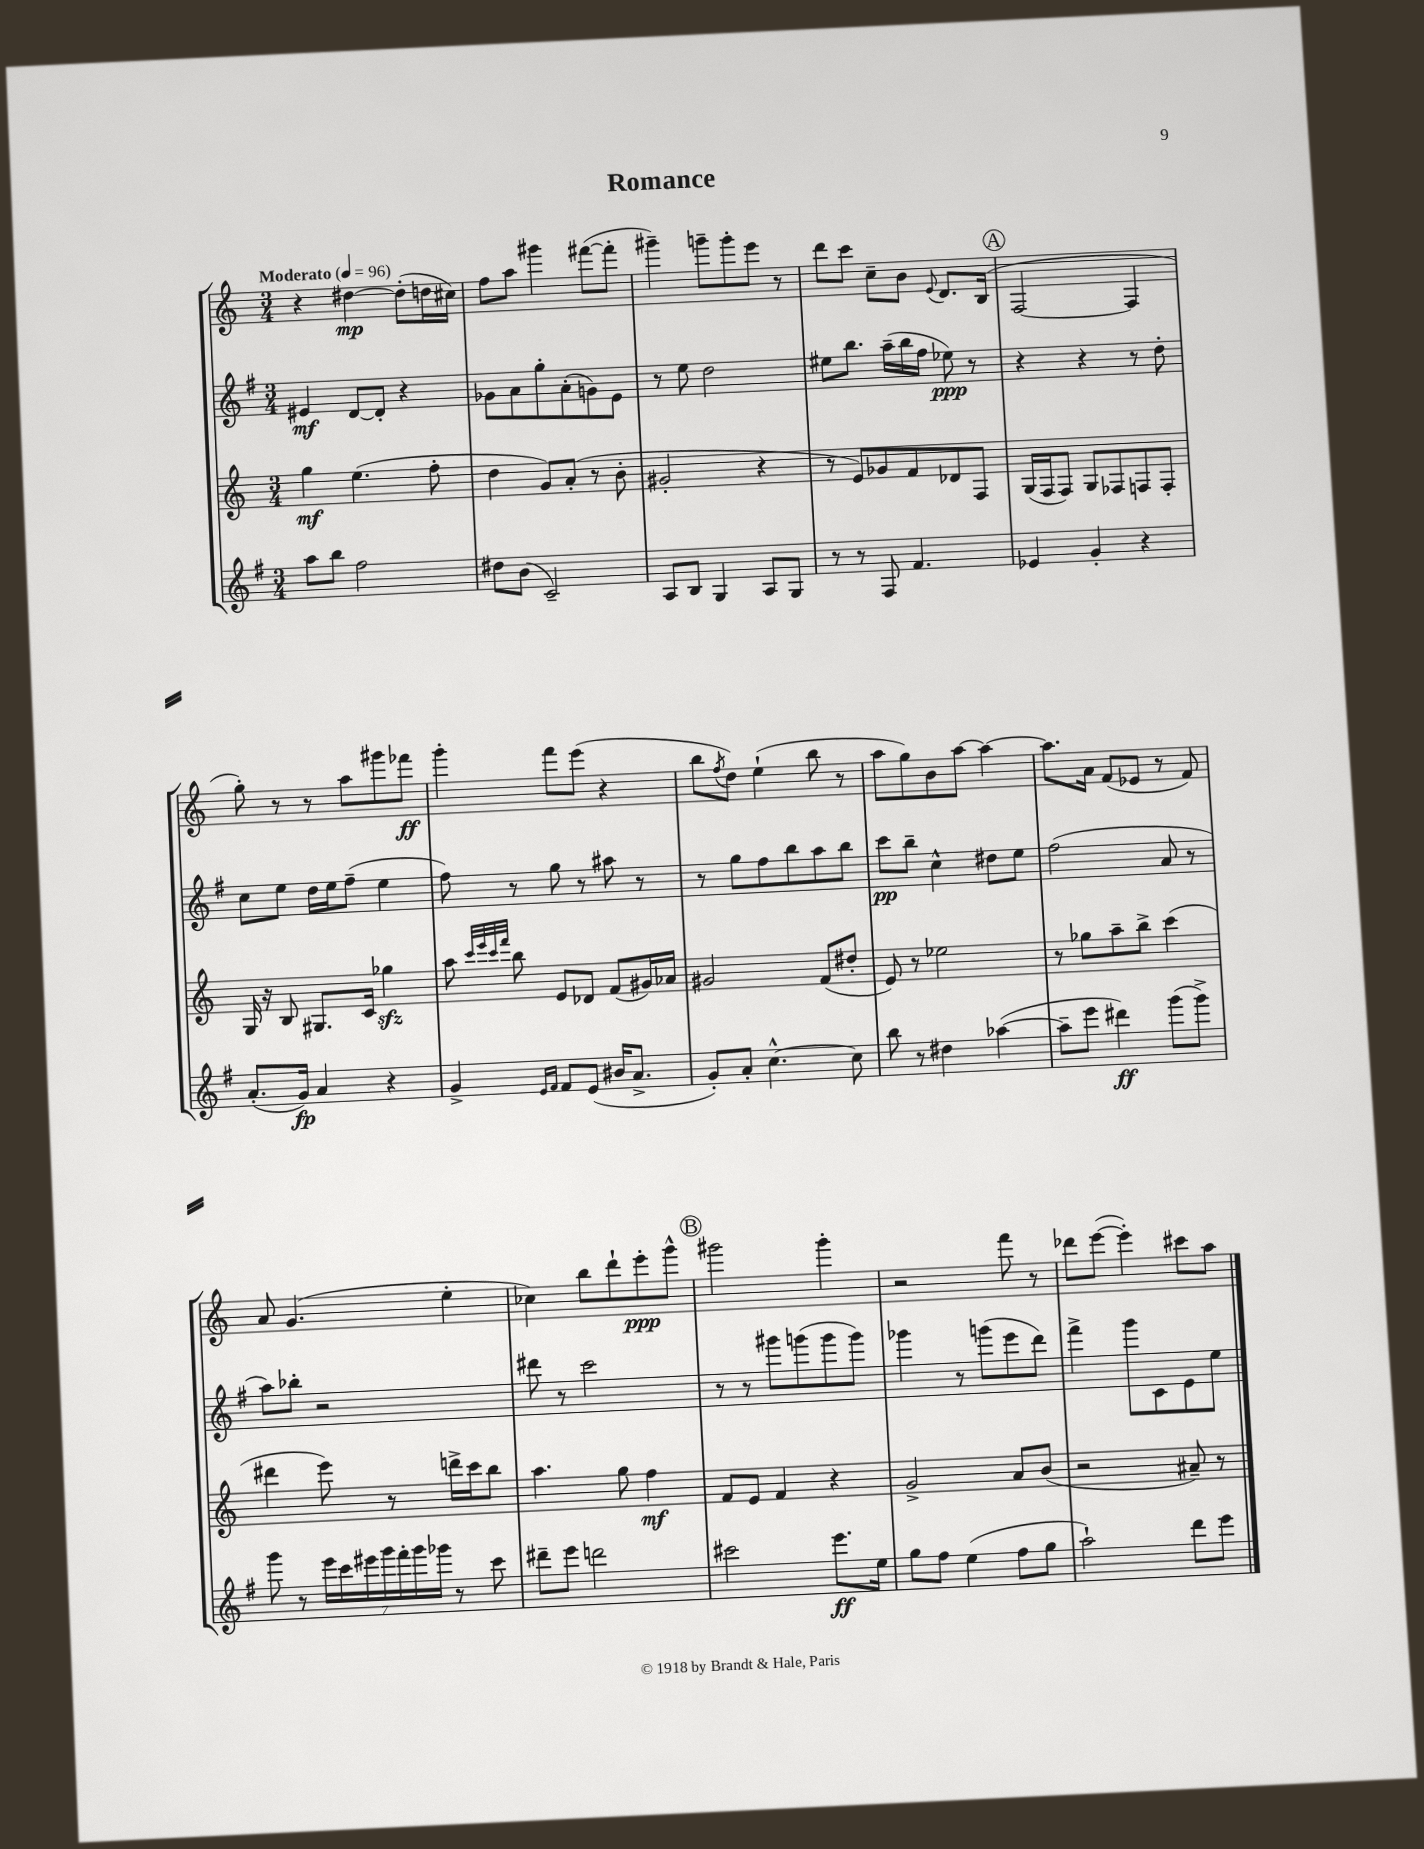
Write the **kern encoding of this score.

**kern	**dynam	**kern	**dynam	**kern	**dynam	**kern	**dynam
*part4	*part4	*part3	*part3	*part2	*part2	*part1	*part1
*staff4	*staff4	*staff3	*staff3	*staff2	*staff2	*staff1	*staff1
*clefG2	*	*clefG2	*	*clefG2	*	*clefG2	*
*k[f#]	*	*k[]	*	*k[f#]	*	*k[]	*
*M3/4	*	*M3/4	*	*M3/4	*	*M3/4	*
*MM96	*	*MM96	*	*MM96	*	*MM96	*
=1	=1	=1	=1	=1	=1	=1	=1
!	!	!	!	!	!	!LO:TX:a:B:t=Moderato	!
8aa\L	.	4gg\	mf	4e#X/	mf	4r	.
8bb\J	.	.	.	.	.	.	.
2ff#\	.	(4.ee\	.	[8d/L	.	[4dd#X\	mp
.	.	.	.	8d'/J]	.	.	.
.	.	.	.	4r	.	(8dd#'\L]	.
.	.	8ff'\	.	.	.	16ddn\L	.
.	.	.	.	.	.	16cc#X\JJ)	.
=2	=2	=2	=2	=2	=2	=2	=2
8dd#X\L	.	4dd\	.	8g-X\L	.	8ff\L	.
(8b\J	.	.	.	8a\	.	8aa\J	.
2c~/)	.	8g/L)	.	8gg'\	.	4ggg#X\	.
.	.	(8a'/J	.	(8a'\	.	.	.
.	.	8r	.	8gn\)	.	([8fff#X\L	.
.	.	8b'\	.	8e\J	.	8fff#'\J]	.
=3	=3	=3	=3	=3	=3	=3	=3
8A/L	.	2g#X'/	.	8r	.	4ggg#X~\)	.
8B/J	.	.	.	8ee\	.	.	.
4G/	.	.	.	2dd\	.	8gggn~\L	.
.	.	.	.	.	.	8ggg'\	.
8A/L	.	4r	.	.	.	8eee\J	.
8G/J	.	.	.	.	.	8r	.
=4	=4	=4	=4	=4	=4	=4	=4
8r	.	8r	.	8ee#X\L	.	8ddd\L	.
8r	.	8e/L)	.	8.bb\J	.	8ccc\J	.
8F#/	.	8g-X/	.	.	.	8cc~\L	.
.	.	.	.	(16aa~\LL	.	.	.
4.f#/	.	8f/	.	16bb\	.	8b\J	.
.	.	.	.	16ff#\JJ	.	.	.
.	.	.	.	.	.	8qqe/	.
.	.	8d-X/	.	8ee-X\)	ppp	8.d/L	.
.	.	8F/J	.	8r	.	.	.
.	.	.	.	.	.	(16B/Jk	.
!!LO:REH:place=s1:t=A
=5	=5	=5	=5	=5	=5	=5	=5
4e-X/	.	(16G/LL	.	4r	.	[2F/	.
.	.	16F/J	.	.	.	.	.
.	.	8F/J)	.	.	.	.	.
4g'/	.	8G/L	.	4r	.	.	.
.	.	8F-X/	.	.	.	.	.
4r	.	8Fn/	.	8r	.	4F/]	.
.	.	8F'/J	.	8dd'\	.	.	.
!!LO:LB:g=z
=6	=6	=6	=6	=6	=6	=6	=6
(8.a'/L	.	16G/	.	8cc\L	.	8gg'\)	.
.	.	16r	.	.	.	.	.
.	.	8B/	.	8ee\J	.	8r	.
16g/Jk)	fp	.	.	.	.	.	.
4a/	.	8.G#X/L	.	16dd\LL	.	8r	.
.	.	.	.	16ee\J	.	.	.
.	.	.	.	(8ff#~\J	.	8aa\L	.
.	.	16c/Jk	.	.	.	.	.
4r	.	4gg-Xzz\	.	4ee\	.	8ggg#X\	.
.	.	.	.	.	.	8fff-X\J	ff
=7	=7	=7	=7	=7	=7	=7	=7
4g^/	.	8aa\	.	8ff#\)	.	4ggg'\	.
.	.	32qqccc/LLL	.	.	.	.	.
.	.	32qqeee/	.	.	.	.	.
.	.	32qqccc/	.	.	.	.	.
.	.	32qqfff/JJJ	.	.	.	.	.
.	.	8bb\	.	8r	.	.	.
16qqe/LL	.	.	.	.	.	.	.
16qqf#/JJ	.	.	.	.	.	.	.
8f#/L	.	8e/L	.	8gg\	.	8fff\L	.
(8e/J	.	8d-X/J	.	8r	.	(8eee\J	.
16b#X/KL	.	(8f/L	.	8aa#X\	.	4r	.
8.a^/J	.	.	.	.	.	.	.
.	.	16g#X/L)	.	8r	.	.	.
.	.	16a-X/JJ	.	.	.	.	.
=8	=8	=8	=8	=8	=8	=8	=8
8g'/L)	.	2g#X/	.	8r	.	8bb\L	.
.	.	.	.	.	.	8qff/	.
8a'/J	.	.	.	8gg\L	.	8dd\J)	.
[4.cc^^\	.	.	.	8ff#\	.	(4ee`\	.
.	.	.	.	8bb\	.	.	.
.	.	(8f/L	.	8aa\	.	8bb\	.
8cc\]	.	8dd#X'/J	.	8bb\J	.	8r	.
=9	=9	=9	=9	=9	=9	=9	=9
8bb\	.	8e/)	.	8ccc\L	pp	8aa\L	.
8r	.	8r	.	8bb~\J	.	8gg\)	.
4dd#X\	.	2ee-X\	.	4cc^^\	.	8b\	.
.	.	.	.	.	.	[8aa\J	.
([4aa-X\	.	.	.	8dd#X\L	.	4aa\_	.
.	.	.	.	8ee\J	.	.	.
=10	=10	=10	=10	=10	=10	=10	=10
8aa-~\L]	.	8r	.	(2ff#\	.	8.aa\L]	.
8eee\J	.	8gg-X\L	.	.	.	.	.
.	.	.	.	.	.	16a\Jk	.
4ddd#X\)	ff	8aa~\	.	.	.	(8f/L	.
.	.	8bb^\J	.	.	.	8e-X/J	.
(8ggg\L	.	(4ccc\	.	8a/	.	8r	.
8ggg^\J)	.	.	.	8r	.	8f/)	.
!!LO:LB:g=z
=11	=11	=11	=11	=11	=11	=11	=11
8ggg\	.	4ddd#X\	.	8aa\L)	.	8a/	.
8r	.	.	.	8bb-X'\J	.	(4.g/	.
28eee\LL	.	8eee\)	.	2r	.	.	.
28ccc\	.	.	.	.	.	.	.
28eee#X\	.	.	.	.	.	.	.
28ggg\	.	.	.	.	.	.	.
.	.	8r	.	.	.	.	.
28fff#'\	.	.	.	.	.	.	.
28ggg\	.	.	.	.	.	.	.
28ggg-X\JJ	.	.	.	.	.	.	.
8r	.	16dddn^\LL	.	.	.	4ee'\	.
.	.	16ccc\J	.	.	.	.	.
8ccc\	.	8bb\J	.	.	.	.	.
=12	=12	=12	=12	=12	=12	=12	=12
8ddd#X~\L	.	4.aa\	.	8ddd#X\	.	4cc-X\)	.
8eee\J	.	.	.	8r	.	.	.
2dddn\	.	.	.	2ccc\	.	8bb\L	.
.	.	8gg\	.	.	.	8ddd`\	.
.	.	4ff\	mf	.	.	8eee'\	ppp
.	.	.	.	.	.	8ggg^^\J	.
!!LO:REH:place=s1:t=B
=13	=13	=13	=13	=13	=13	=13	=13
2ccc#X\	.	8f/L	.	8r	.	2ggg#X\	.
.	.	8e/J	.	8r	.	.	.
.	.	4f/	.	8ggg#X\L	.	.	.
.	.	.	.	(8gggn\	.	.	.
8.eee\L	ff	4r	.	8ggg\	.	4ggg#'\	.
.	.	.	.	8ggg\J)	.	.	.
16ee\Jk	.	.	.	.	.	.	.
=14	=14	=14	=14	=14	=14	=14	=14
8gg\L	.	2g^/	.	4ggg-X\	.	2r	.
8ff#\J	.	.	.	.	.	.	.
(4ee\	.	.	.	8r	.	.	.
.	.	.	.	(8gggn\L	.	.	.
8ff#\L	.	8a/L	.	8eee\	.	8fff\	.
8gg\J	.	(8b/J	.	8ddd\J)	.	8r	.
=15	=15	=15	=15	=15	=15	=15	=15
2aa`\)	.	2r	.	4fff#^\	.	8ddd-X\L	.
.	.	.	.	.	.	([8eee\J	.
.	.	.	.	8ggg\L	.	4eee'\])	.
.	.	.	.	8c\	.	.	.
8ddd\L	.	8a#X~/)	.	8e\	.	8ccc#X\L	.
8eee\J	.	8r	.	8ee\J	.	8aa\J	.
==	==	==	==	==	==	==	==
*-	*-	*-	*-	*-	*-	*-	*-
